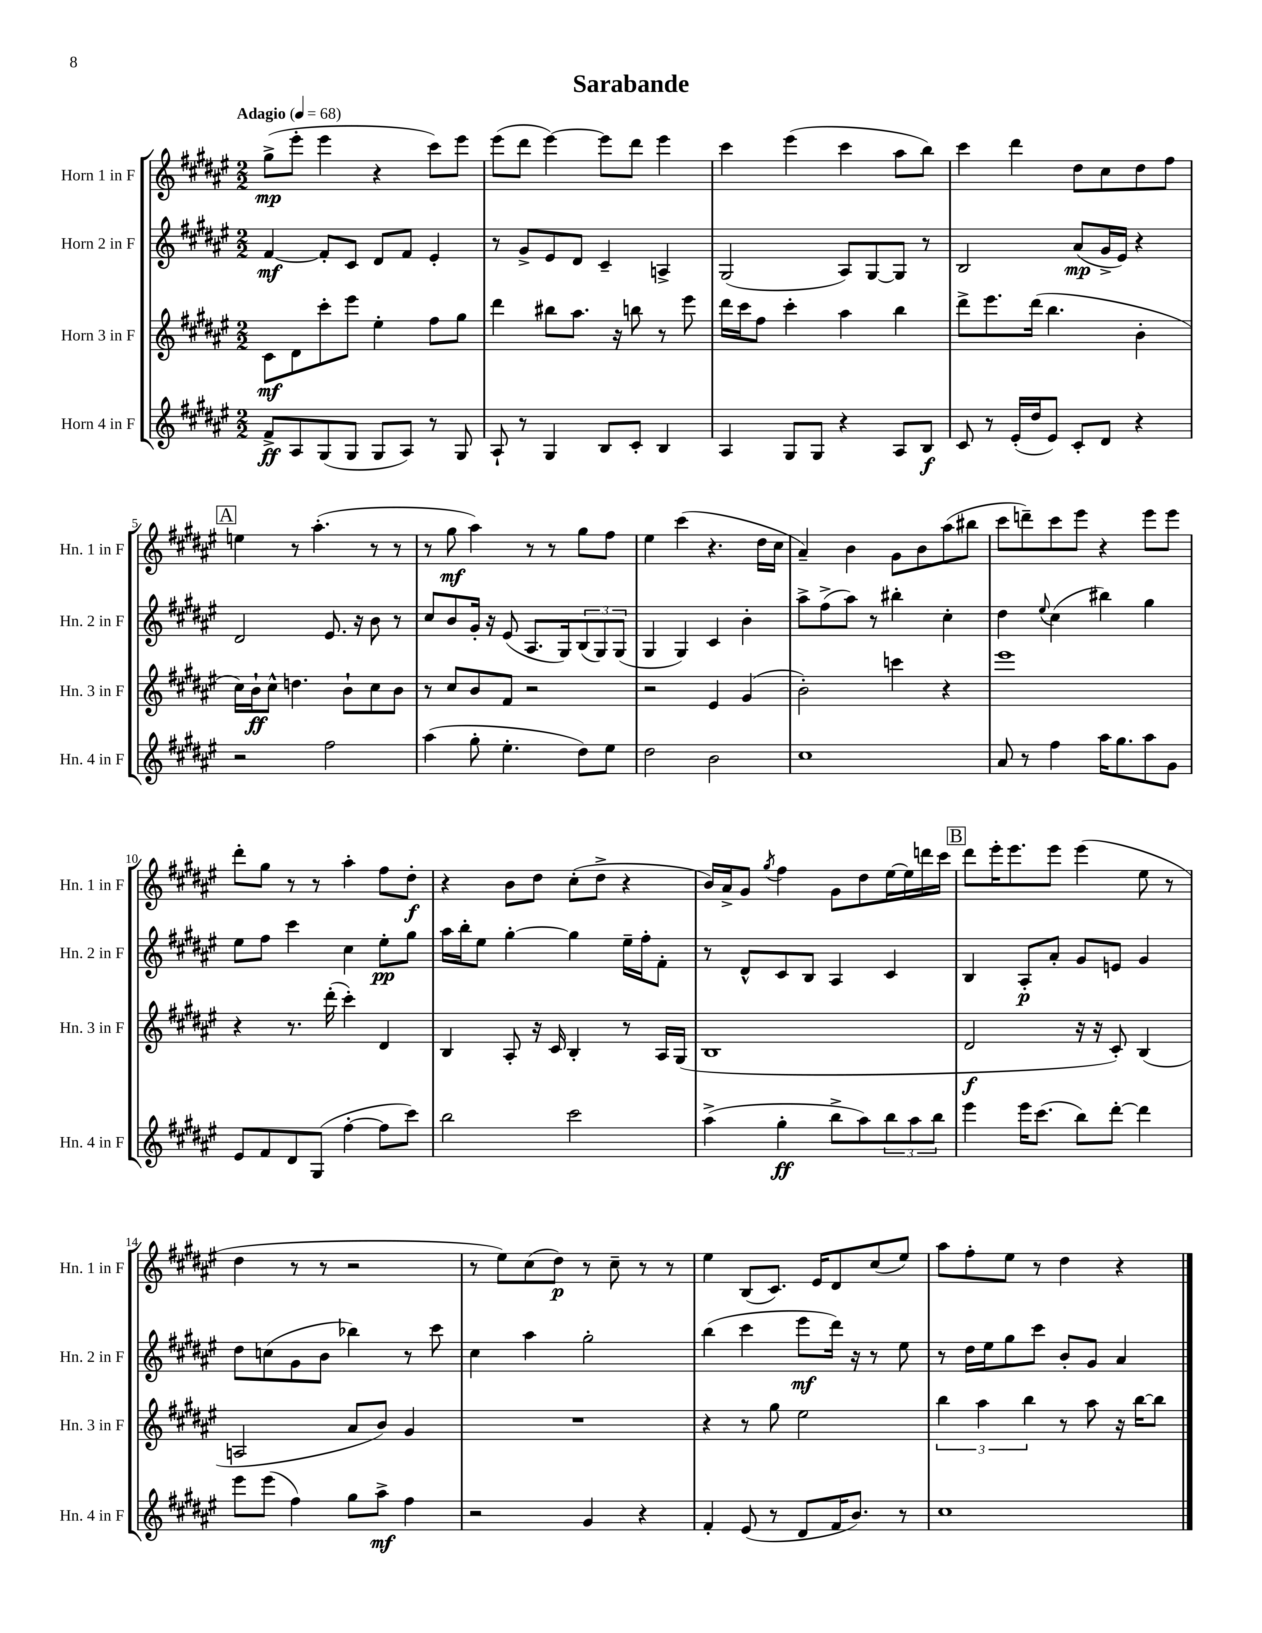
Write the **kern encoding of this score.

**kern	**dynam	**kern	**dynam	**kern	**dynam	**kern	**dynam
*part4	*part4	*part3	*part3	*part2	*part2	*part1	*part1
*staff4	*staff4	*staff3	*staff3	*staff2	*staff2	*staff1	*staff1
*I"Horn 4 in F	*	*I"Horn 3 in F	*	*I"Horn 2 in F	*	*I"Horn 1 in F	*
*I'Hn. 4 in F	*	*I'Hn. 3 in F	*	*I'Hn. 2 in F	*	*I'Hn. 1 in F	*
*clefG2	*	*clefG2	*	*clefG2	*	*clefG2	*
*k[f#c#g#d#a#e#]	*	*k[f#c#g#d#a#e#]	*	*k[f#c#g#d#a#e#]	*	*k[f#c#g#d#a#e#]	*
*M2/2	*	*M2/2	*	*M2/2	*	*M2/2	*
*MM68	*	*MM68	*	*MM68	*	*MM68	*
=1	=1	=1	=1	=1	=1	=1	=1
!	!	!	!	!	!	!LO:TX:a:B:t=Adagio	!
8f#^/L	ff	8c#\L	mf	[4f#/	mf	(8gg#^\L	mp
8A#/	.	8d#\	.	.	.	8eee#'\J	.
(8G#/	.	8ccc#'\	.	8f#'/L]	.	4eee#\	.
8G#/J	.	8eee#\J	.	8c#/J	.	.	.
8G#/L	.	4ee#'\	.	8d#/L	.	4r	.
8A#/J)	.	.	.	8f#/J	.	.	.
8r	.	8ff#\L	.	4e#'/	.	8ccc#\L)	.
8G#/	.	8gg#\J	.	.	.	8eee#\J	.
=2	=2	=2	=2	=2	=2	=2	=2
8A#`/	.	4ddd#\	.	8r	.	(8eee#\L	.
8r	.	.	.	8g#^/L	.	8ddd#\J	.
4G#/	.	8bb#X\L	.	8e#/	.	[4eee#\)	.
.	.	8.aa#\J	.	8d#/J	.	.	.
8B/L	.	.	.	4c#~/	.	8eee#\L]	.
.	.	16r	.	.	.	.	.
8c#'/J	.	8bbn\	.	.	.	8ddd#\J	.
4B/	.	8r	.	4An^/	.	4eee#\	.
.	.	8eee#\	.	.	.	.	.
=3	=3	=3	=3	=3	=3	=3	=3
4A#/	.	16ddd#\LL	.	(2G#/	.	4ccc#\	.
.	.	16ccc#\J	.	.	.	.	.
.	.	8ff#\J	.	.	.	.	.
8G#/L	.	4ccc#'\	.	.	.	(4eee#\	.
8G#/J	.	.	.	.	.	.	.
4r	.	4aa#\	.	8A#/L)	.	4ccc#\	.
.	.	.	.	[8G#/	.	.	.
8A#/L	.	4bb\	.	8G#/J]	.	8aa#\L	.
8B/J	f	.	.	8r	.	8bb\J)	.
=4	=4	=4	=4	=4	=4	=4	=4
8c#/	.	8ddd#^\L	.	2B/	.	4ccc#\	.
8r	.	8.eee#\	.	.	.	.	.
(16e#'/LL	.	.	.	.	.	4ddd#\	.
16dd#/J	.	(16ddd#\Jk	.	.	.	.	.
8e#/J)	.	4.bb\	.	.	.	.	.
8c#'/L	.	.	.	(8a#/L	mp	8dd#\L	.
8d#/J	.	.	.	16g#^/L	.	8cc#\	.
.	.	.	.	16e#/JJ)	.	.	.
4r	.	4b'\	.	4r	.	8dd#\	.
.	.	.	.	.	.	8ff#\J	.
!!LO:LB:g=z
!!LO:REH:place=s1:t=A
=5	=5	=5	=5	=5	=5	=5	=5
2r	.	16cc#\LL)	.	2d#/	.	4een\	.
.	.	16b`\J	ff	.	.	.	.
.	.	8cc#^^\J	.	.	.	.	.
.	.	4.ddn\	.	.	.	8r	.
.	.	.	.	.	.	(4.aa#'\	.
2ff#\	.	.	.	8.e#/	.	.	.
.	.	8b`\L	.	.	.	.	.
.	.	.	.	16r	.	.	.
.	.	8cc#\	.	8b\	.	8r	.
.	.	8b\J	.	8r	.	8r	.
=6	=6	=6	=6	=6	=6	=6	=6
(4aa#\	.	8r	.	8cc#/L	.	8r	.
.	.	8cc#/L	.	8b/	.	8gg#\	mf
8gg#'\	.	8b/	.	16g#'/Jk	.	4aa#\)	.
.	.	.	.	16r	.	.	.
4.ee#'\	.	8f#/J	.	(8e#/	.	.	.
.	.	2r	.	8.A#/L	.	8r	.
.	.	.	.	.	.	8r	.
.	.	.	.	16G#/k)	.	.	.
8dd#\L)	.	.	.	(12B/	.	8gg#\L	.
.	.	.	.	12G#/)	.	.	.
8ee#\J	.	.	.	.	.	8ff#\J	.
.	.	.	.	(12G#/J	.	.	.
=7	=7	=7	=7	=7	=7	=7	=7
2dd#\	.	2r	.	4G#/	.	4ee#\	.
.	.	.	.	4G#/)	.	(4ccc#\	.
2b\	.	4e#/	.	4c#/	.	4.r	.
.	.	(4g#/	.	4b'\	.	.	.
.	.	.	.	.	.	16dd#\LL	.
.	.	.	.	.	.	16cc#\JJ	.
=8	=8	=8	=8	=8	=8	=8	=8
1cc#	.	2b'\)	.	8aa#^\L	.	4a#~/)	.
.	.	.	.	(8ff#^\	.	.	.
.	.	.	.	8aa#\J)	.	4b\	.
.	.	.	.	8r	.	.	.
.	.	4cccn\	.	4bb#X'\	.	8g#\L	.
.	.	.	.	.	.	8b\	.
.	.	4r	.	4cc#'\	.	(8aa#\	.
.	.	.	.	.	.	8bb#X\J	.
=9	=9	=9	=9	=9	=9	=9	=9
8a#/	.	1eee#	.	4dd#\	.	8ccc#\L	.
8r	.	.	.	.	.	8dddn~\)	.
.	.	.	.	8qqee#/	.	.	.
4ff#\	.	.	.	(4cc#\	.	8ccc#\	.
.	.	.	.	.	.	8eee#\J	.
16aa#\KL	.	.	.	4bb#X\)	.	4r	.
8.gg#\	.	.	.	.	.	.	.
8aa#\	.	.	.	4gg#\	.	8eee#\L	.
8g#\J	.	.	.	.	.	8eee#\J	.
!!LO:LB:g=z
=10	=10	=10	=10	=10	=10	=10	=10
8e#/L	.	4r	.	8ee#\L	.	8ddd#'\L	.
8f#/	.	.	.	8ff#\J	.	8gg#\J	.
8d#/	.	8.r	.	4ccc#\	.	8r	.
(8G#/J	.	.	.	.	.	8r	.
.	.	(16ddd#'\	.	.	.	.	.
[4ff#'\	.	4ccc#'\)	.	4cc#\	.	4aa#'\	.
8ff#\L]	.	4d#/	.	8ee#'\L	pp	8ff#\L	.
8ccc#\J)	.	.	.	8gg#\J	.	8dd#'\J	f
=11	=11	=11	=11	=11	=11	=11	=11
2bb\	.	4B/	.	16aa#\LL	.	4r	.
.	.	.	.	16bb'\J	.	.	.
.	.	.	.	8ee#\J	.	.	.
.	.	8A#'/	.	[4gg#'\	.	8b\L	.
.	.	16r	.	.	.	8dd#\J	.
.	.	16c#/	.	.	.	.	.
2ccc#\	.	4B'/	.	4gg#\]	.	(8cc#'\L	.
.	.	.	.	.	.	8dd#^\J	.
.	.	8r	.	16ee#~\LL	.	4r	.
.	.	.	.	16ff#'\J	.	.	.
.	.	16A#/LL	.	8f#'\J	.	.	.
.	.	(16G#/JJ	.	.	.	.	.
=12	=12	=12	=12	=12	=12	=12	=12
(4aa#^\	.	1B	.	8r	.	16b/LL)	.
.	.	.	.	.	.	16a#^/J	.
.	.	.	.	8d#^^/L	.	8g#/J	.
.	.	.	.	.	.	8qgg#/	.
4gg#'\	ff	.	.	8c#/	.	4ff#\	.
.	.	.	.	8B/J	.	.	.
8bb^\L	.	.	.	4A#/	.	8g#\L	.
8aa#\)	.	.	.	.	.	8dd#\	.
12bb\	.	.	.	4c#/	.	[16ee#\L	.
.	.	.	.	.	.	16ee#\]	.
12aa#\	.	.	.	.	.	.	.
.	.	.	.	.	.	16dddn\	.
12bb\J	.	.	.	.	.	.	.
.	.	.	.	.	.	16ccc#\JJ	.
!!LO:REH:place=s1:t=B
=13	=13	=13	=13	=13	=13	=13	=13
4eee#\	.	2d#/	f	4B/	.	8ddd#\L	.
.	.	.	.	.	.	16eee#'\K	.
.	.	.	.	.	.	8.eee#\	.
16eee#\KL	.	.	.	8A#'/L	p	.	.
(8.ccc#\J	.	.	.	.	.	.	.
.	.	.	.	8a#'/J	.	8eee#\J	.
8bb\L)	.	16r	.	8g#/L	.	(4eee#\	.
.	.	16r	.	.	.	.	.
[8ddd#'\J	.	8c#'/)	.	8en/J	.	.	.
4ddd#\]	.	(4B/	.	4g#/	.	8ee#\	.
.	.	.	.	.	.	8r	.
!!LO:LB:g=z
=14	=14	=14	=14	=14	=14	=14	=14
8eee#\L	.	2An/	.	8dd#\L	.	4dd#\	.
(8eee#\J	.	.	.	(8ccn\	.	.	.
4ff#\)	.	.	.	8g#\	.	8r	.
.	.	.	.	8b\J	.	8r	.
8gg#\L	.	8a#/L	.	4bb-X\)	.	2r	.
8aa#^\J	mf	8b/J)	.	.	.	.	.
4ff#\	.	4g#/	.	8r	.	.	.
.	.	.	.	8ccc#\	.	.	.
=15	=15	=15	=15	=15	=15	=15	=15
2r	.	1r	.	4cc#\	.	8r	.
.	.	.	.	.	.	8ee#\L)	.
.	.	.	.	4aa#\	.	(8cc#\	.
.	.	.	.	.	.	8dd#\J)	p
4g#/	.	.	.	2gg#'\	.	8r	.
.	.	.	.	.	.	8cc#~\	.
4r	.	.	.	.	.	8r	.
.	.	.	.	.	.	8r	.
=16	=16	=16	=16	=16	=16	=16	=16
4f#'/	.	4r	.	(4bb\	.	4ee#\	.
(8e#/	.	8r	.	4ccc#\	.	(8B/L	.
8r	.	8gg#\	.	.	.	8.c#/J)	.
8d#/L	.	2ee#\	.	8eee#\L	mf	.	.
.	.	.	.	.	.	16e#/KL	.
16f#/K	.	.	.	16ddd#\Jk)	.	8d#/	.
8.b/J)	.	.	.	16r	.	.	.
.	.	.	.	8r	.	(8cc#/	.
8r	.	.	.	8ee#\	.	8ee#/J)	.
=17	=17	=17	=17	=17	=17	=17	=17
1cc#	.	6bb\	.	8r	.	8aa#\L	.
.	.	.	.	16dd#\LL	.	8ff#'\	.
.	.	6aa#\	.	.	.	.	.
.	.	.	.	16ee#\J	.	.	.
.	.	.	.	8gg#\	.	8ee#\J	.
.	.	6bb\	.	.	.	.	.
.	.	.	.	8ccc#\J	.	8r	.
.	.	8r	.	8b'/L	.	4dd#\	.
.	.	8aa#\	.	8g#/J	.	.	.
.	.	16r	.	4a#/	.	4r	.
.	.	[16bb\KL	.	.	.	.	.
.	.	8bb\J]	.	.	.	.	.
==	==	==	==	==	==	==	==
*-	*-	*-	*-	*-	*-	*-	*-
